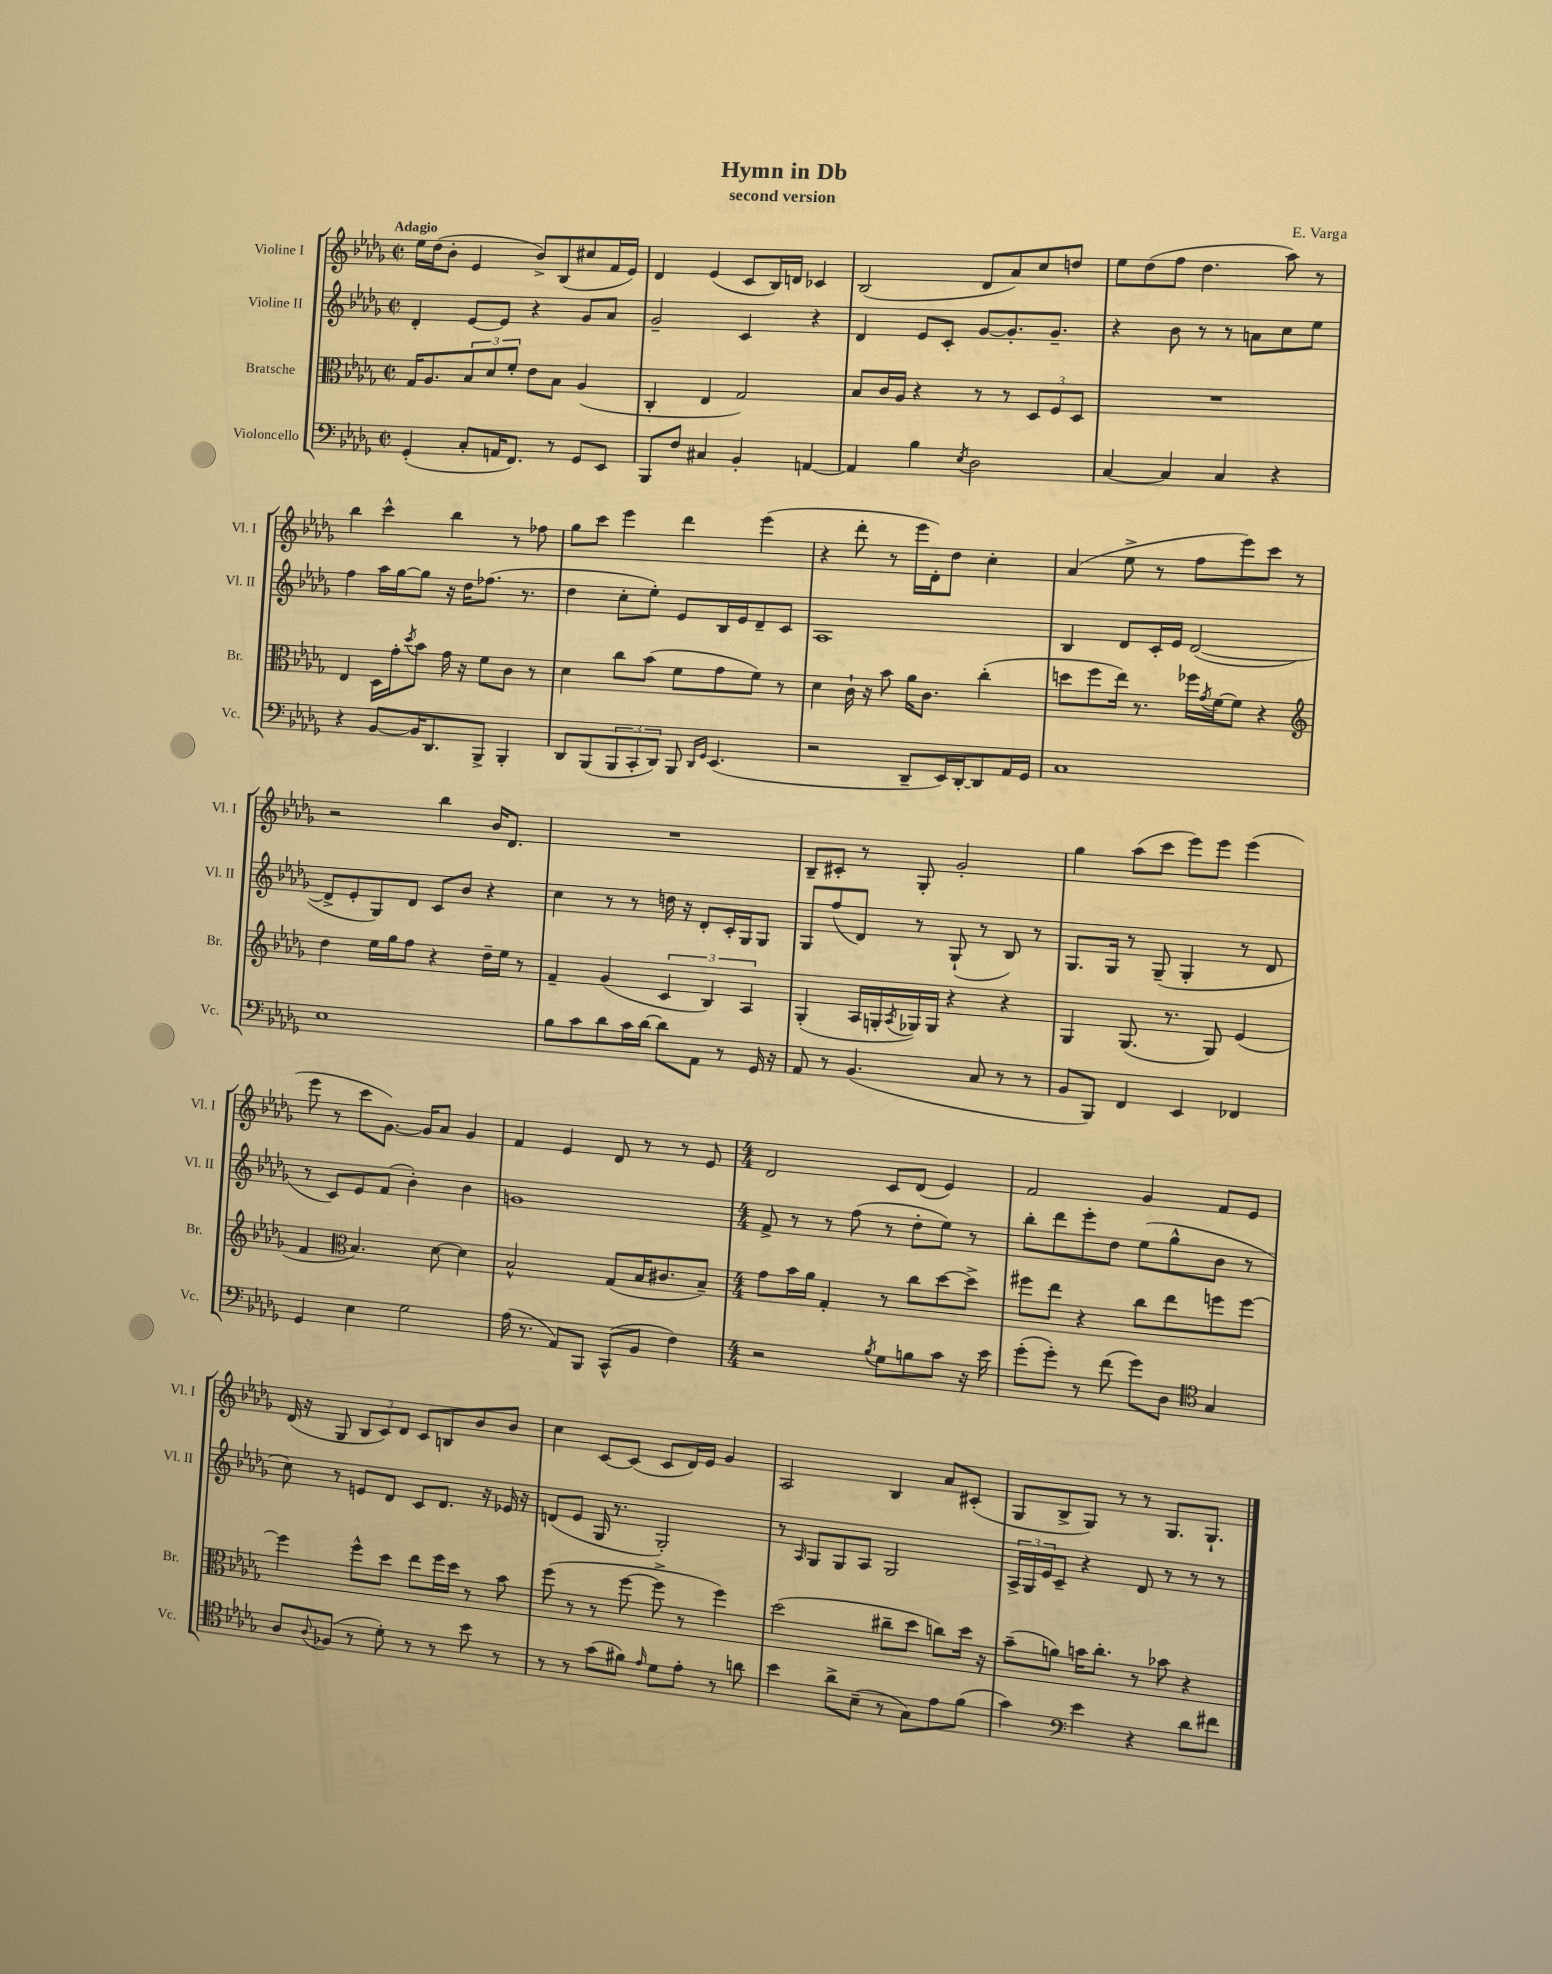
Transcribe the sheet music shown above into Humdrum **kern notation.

**kern	**kern	**kern	**kern
*staff4	*staff3	*staff2	*staff1
*clefF4	*clefC3	*clefG2	*clefG2
*k[b-e-a-d-g-]	*k[b-e-a-d-g-]	*k[b-e-a-d-g-]	*k[b-e-a-d-g-]
*M2/2	*M2/2	*M2/2	*M2/2
*met(c|)	*met(c|)	*met(c|)	*met(c|)
(4GG-'	16G-	4d-'	16ee-
.	8.A-	.	(16dd-
.	.	.	8b-'
8C'	12B-	[8e-	4e-
.	12d-	.	.
16AA	.	8e-]	.
.	12f'	.	.
8.FF)	.	.	.
.	8e-	4r	8b-^)
8r	8B-	.	(8B-
8GG-	(4A-	8g-	8cc#
8EE-	.	8a-	16f
.	.	.	16e-)
=	=	=	=
8BBB-	4C'	2g-~	4d-
8F	.	.	.
4C#	4E-	.	(4e-
4BB-'	2G-)	4c	8c
.	.	.	16B-)
.	.	.	16d
[4AA	.	4r	4c-
=	=	=	=
4AA]	8B-	4d-	(2B-
.	16c	.	.
.	16A-	.	.
4B-	4r	8e-	.
.	.	8c'	.
8qE-	.	.	.
2D-	8r	[8g-	8d-
.	8r	8.g-']	8a-)
.	12D-	.	8cc
.	.	8.g-~	.
.	12F	.	.
.	.	.	8dd
.	12D-	.	.
=	=	=	=
[4C	1r	4r	8ee-
.	.	.	(8dd-
4C]	.	8b-	8ff
.	.	8r	4.dd-
4C	.	8r	.
.	.	8a	.
4r	.	8cc	8aa-)
.	.	8ee-	8r
=	=	=	=
4r	4E-	4ff	4bb-
[8BB-	16D-	16aa-	4ccc^^
.	16g-'	[16gg-	.
.	8qdd-	.	.
16BB-]	8b-	8gg-]	.
8.DD-	.	.	.
.	16g-	16r	4bb-
.	16r	16dd-	.
8BBB-^	8f	(8.ff-	.
4BBB-'	8c	.	8r
.	.	8.r	.
.	8r	.	8ff-
=	=	=	=
8DD-	4d-	4dd-	8gg-
(8BBB-	.	.	8ccc
12BBB-	8cc	8cc'	4eee-
12CC'	.	.	.
.	(8b-	8ee-')	.
12DD-)	.	.	.
8BBB-	8f	8e-	4ddd-
16qqDD-	.	.	.
16qqGG-	.	.	.
(4.EE-	8g-	16B-	.
.	.	16e-	.
.	8f)	8d-~	(4eee-
.	8r	8c	.
=	=	=	=
2r	4d-	1A-	4r
.	16c`	.	8ddd-'
.	16r	.	.
.	8b-	.	8r
8DD-~	16a-	.	16eee-
.	8.c	.	16d-')
16EE-)	.	.	8dd-
[16DD-'	.	.	.
8DD-]	(4cc'	.	4cc'
16AA-	.	.	.
16GG-	.	.	.
=	=	=	=
1C	8dd	4B-	(4a-
.	8ff	.	.
.	16ee-)	8d-	8ee-^
.	8.r	.	.
.	.	16c'	8r
.	.	16e-	.
.	16ff-	([2d-	8ff
.	8qg-	.	.
.	[16f	.	.
.	8f]	.	8eee-)
.	4r	.	8ccc
.	.	.	8r
=	=	=	=
*	*clefG2	*	*
1E-	4dd-	8d-^]	2r
.	.	8e-'	.
.	16ee-	8G-)	.
.	16gg-	.	.
.	8ff	8d-	.
.	4r	8c	4bb-
.	.	8b-	.
.	16dd-~	4r	16b-
.	16ee-	.	8.d-
.	8r	.	.
=	=	=	=
8B-	4f~	4cc	1r
8c	.	.	.
8d-	(4g-	8r	.
16c	.	8r	.
[16d-	.	.	.
8d-]	6c	16dd	.
.	.	16r	.
8AA-	.	8d-'	.
.	6B-)	.	.
8r	.	16c'	.
.	.	16G-	.
.	6A-	.	.
16GG-	.	8G-	.
16r	.	.	.
=	=	=	=
8AA-	(4G-'	8G-	8B-~
8r	.	(8ff	8c#'
(4.BB-	16A-	8d-)	8r
.	16G'	.	.
.	8qA-	.	.
.	16G-)	8r	8G-'
.	16G-	.	.
.	4r	(8G-`	2g-'
8C	.	8r	.
8r	4r	8B-)	.
8r	.	8r	.
=	=	=	=
8BB-	4G-	8.G-	4gg-
8BBB-)	.	.	.
.	.	16G-	.
4FF	(8.G-	8r	(8aa-
.	.	(8G-~	8ccc
.	8.r	.	.
4EE-	.	4G-'	8eee-)
.	8G-)	.	8eee-
4FF-	(4e-	8r	(4eee-
.	.	8d-	.
=	=	=	=
4GG-	4f	8r	8eee-
.	.	8c)	8r
*	*clefC3	*	*
4E-	4.B-)	8e-	8ccc
.	.	(8f	[8.g-)
2G-	.	4b-')	.
.	.	.	16g-]
.	[8d-	.	8a-
.	4d-]	4b-	4g-
=	=	=	=
(16A-	2B-^^	1g	4f
8.r	.	.	.
8AA-)	.	.	4e-
8BBB-	.	.	.
(8CC^^	(8G-	.	8d-
8BB-	16B-	.	8r
.	8.c#	.	.
4F)	.	.	8r
.	8B-~)	.	8e-
=	=	=	=
*M4/4	*M4/4	*M4/4	*M4/4
2r	8g-	8f^	2d-
.	16b-	8r	.
.	16a-	.	.
.	4G-'	8r	.
.	.	(8ff	.
8qB-	.	.	.
8G-	8r	8r	8c
8B	8cc	8dd-'	(8d-
8c	[8dd-	8ee-)	4e-)
16r	8dd-^]	8r	.
16e-	.	.	.
=	=	=	=
(8g-'	8ff#	8bb-'	2f
8g-')	8ee-	8ddd-	.
8r	4r	8eee-'	.
(8f	.	8dd-	.
8g-)	8cc	(8ee-	4g-
8D-	8ee-	8gg-^^	.
*clefC4	*	*	*
4G-	8ff	8b-	8f
.	[8ff	8r	8e-
=	=	=	=
8A-	4ff]	8cc)	(16d-
.	.	.	16r
8qqA-	.	.	.
(8F-	.	8r	8G-
8r	8ff^^	8e	12B-
.	.	.	12c)
8d-')	8dd-	8d-	.
.	.	.	12d-
8r	8ee-	8c	8c
8r	16ff	8.d-	8B
.	16dd-	.	.
8b-	8r	.	8b-
.	.	16r	.
8r	8b-	16e-	8b-
.	.	16r	.
=	=	=	=
8r	(8ff	(8d	4cc
8r	8r	8e-	.
(8g-	8r	16G-	[8c
.	.	8.r	.
8f#)	[8ff	.	(8c]
16qqe-	.	.	.
8d-	8ff^]	2G-')	8c
8e-'	8r	.	16d-)
.	.	.	16e-
8r	4ff)	.	4g-
8a	.	.	.
=	=	=	=
4b-	(2dd-	8r	2A-
.	.	16qqA-	.
.	.	8G-	.
8a-^	.	8G-	.
(8B-~	.	8A-	.
8r	8cc#~	2G-	4B-
8G-)	8dd-	.	.
8e-	8cc)	.	8a-
(8f	16dd-	.	(8c#'
.	16r	.	.
=	=	=	=
4g-)	(8b-~	24A-^	8G-
.	.	24G-	.
.	.	24e-	.
.	8a)	8c~	8B-^
*clefF4	*	*	*
4e-	16b	4r	8G-)
.	8.cc'	.	.
.	.	.	8r
4r	8r	8d-	8r
.	8b-	8r	8.G-
8d-	4r	8r	.
.	.	.	8.G-`
8f#	.	8r	.
==	==	==	==
*-	*-	*-	*-
